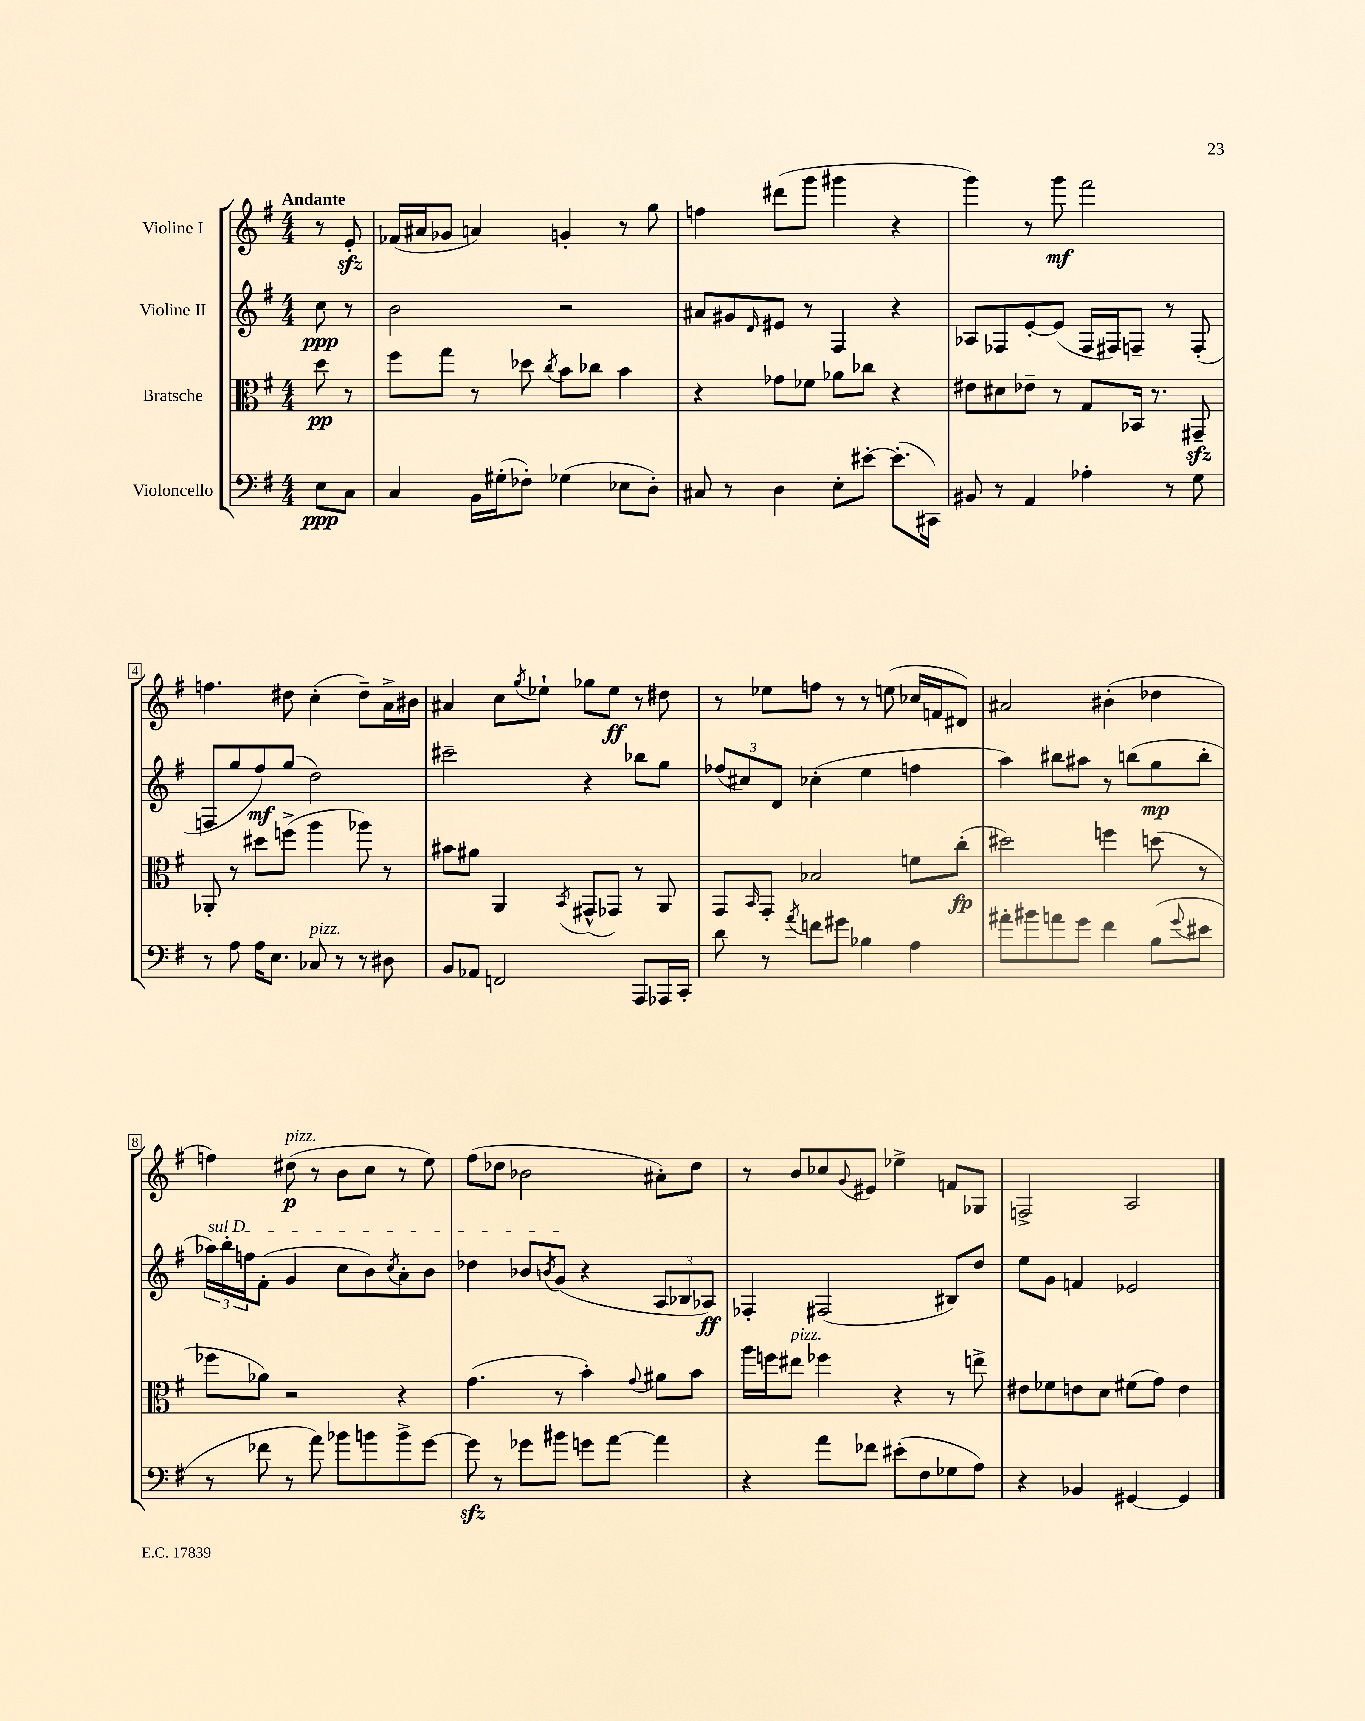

**kern	**kern	**kern	**kern
*staff4	*staff3	*staff2	*staff1
*clefF4	*clefC3	*clefG2	*clefG2
*k[f#]	*k[f#]	*k[f#]	*k[f#]
*M4/4	*M4/4	*M4/4	*M4/4
8E	8dd	8cc	8r
8C	8r	8r	8e'
=	=	=	=
4C	8ff#	2b	(16f-
.	.	.	16a#
.	8gg	.	8g-
16BB	8r	.	4a)
(16G#'	.	.	.
8F-')	8dd-	.	.
.	8qcc	.	.
(4G-	8b	2r	4g'
.	8cc-	.	.
8E-	4b	.	8r
8D')	.	.	8gg
=	=	=	=
8C#	4r	8a#	4ff
8r	.	8g#	.
.	.	16qqd	.
4D	8g-	8e#	(8ddd#
.	8f-	8r	8ggg
8E'	8a-	4F#	4ggg#
[8e#'	8cc-	.	.
(8.e#']	4r	4r	4r
16CC#)	.	.	.
=	=	=	=
8BB#	8e#	8A-	4ggg)
8r	8d#	8F-	.
4AA	8e-~	[8e'	8r
.	8r	(8e]	8ggg
4A-'	8G	16F-	2fff#
.	.	16F#)	.
.	16BB-	8F~	.
.	8.r	.	.
8r	.	8r	.
8G	8GG#~	(8F'	.
=	=	=	=
8r	8AA-'	8F	4.ff
8A	8r	8gg	.
16A	8dd#	8ff#)	.
8.E	.	.	.
.	(8ff^	(8gg	8dd#
8C-	4aa	2dd)	(4cc'
8r	.	.	.
8r	8aa-)	.	8dd#~)
8D#	8r	.	16a^
.	.	.	16b#
=	=	=	=
8BB	8b#	2ccc#~	4a#
8AA-	8a#	.	.
2FF	4AA	.	8cc
.	.	.	8qgg
.	.	.	8ee-`
.	8qBB	.	.
.	(8GG#^^	4r	8gg-
.	8GG-)	.	8ee-
8AAA	8r	8bb-	8r
16AAA-	8AA	8gg	8dd#
16CC'	.	.	.
=	=	=	=
8d	8GG	(12ff-	8r
.	.	12cc#)	.
.	16qqBB	.	.
8r	8GG'	.	8ee-
.	.	12d	.
8qa	.	.	.
8f	2B-	(4cc-'	8ff
8g#	.	.	8r
4B-	.	4ee	8r
.	.	.	(8ee
4A	8f	4ff	16cc-
.	.	.	16f
.	(8cc'	.	8d#)
=	=	=	=
8a#'	2dd#)	4aa)	2a#
8b#	.	.	.
8a	.	8bb#	.
8g	.	8aa#	.
4f#	4ff	8r	(4b#'
.	.	(8bb	.
(8B	(8dd	8gg	4dd-
8qqg	.	.	.
8e#	8r	8bb'	.
=	=	=	=
8r	8ff-	24aa-)	4ff)
.	.	24bb'	.
.	.	24ff	.
8f-	8a-)	(8f#'	.
8r	2r	4g	(8dd#
8a)	.	.	8r
8b-	.	8cc	8b
8b	.	8b)	8cc
.	.	8qcc	.
8b^	4r	8a'	8r
[8g	.	8b	8ee)
=	=	=	=
8g]	(4.g	4dd-	(8ff#
8r	.	.	8dd-
8g-	.	8b-	2b-
.	.	8qb	.
8b#	8r	(8g	.
8g	4b')	4r	.
[8a	.	.	.
.	8qqg	.	.
4a]	8a#	12A	8a#')
.	.	12B-	.
.	8b	.	8dd-
.	.	12A-)	.
=	=	=	=
4r	16aa	4F-'	8r
.	16ff	.	.
.	8ee#	.	8b
8a	4ff-	(2F#	8cc-
.	.	.	8qqg
8f-	.	.	8e#
(8e#'	4r	.	4ee-^
8F#	.	.	.
8G-	8r	8B#)	8f
8A)	8ee^	8dd	8G-
=	=	=	=
4r	8e#	8ee	2F^
.	8f-	8g	.
4BB-	8e	4f	.
.	8d	.	.
[4GG#	(8f#	2e-	2A
.	8g)	.	.
4GG#]	4e	.	.
==	==	==	==
*-	*-	*-	*-
